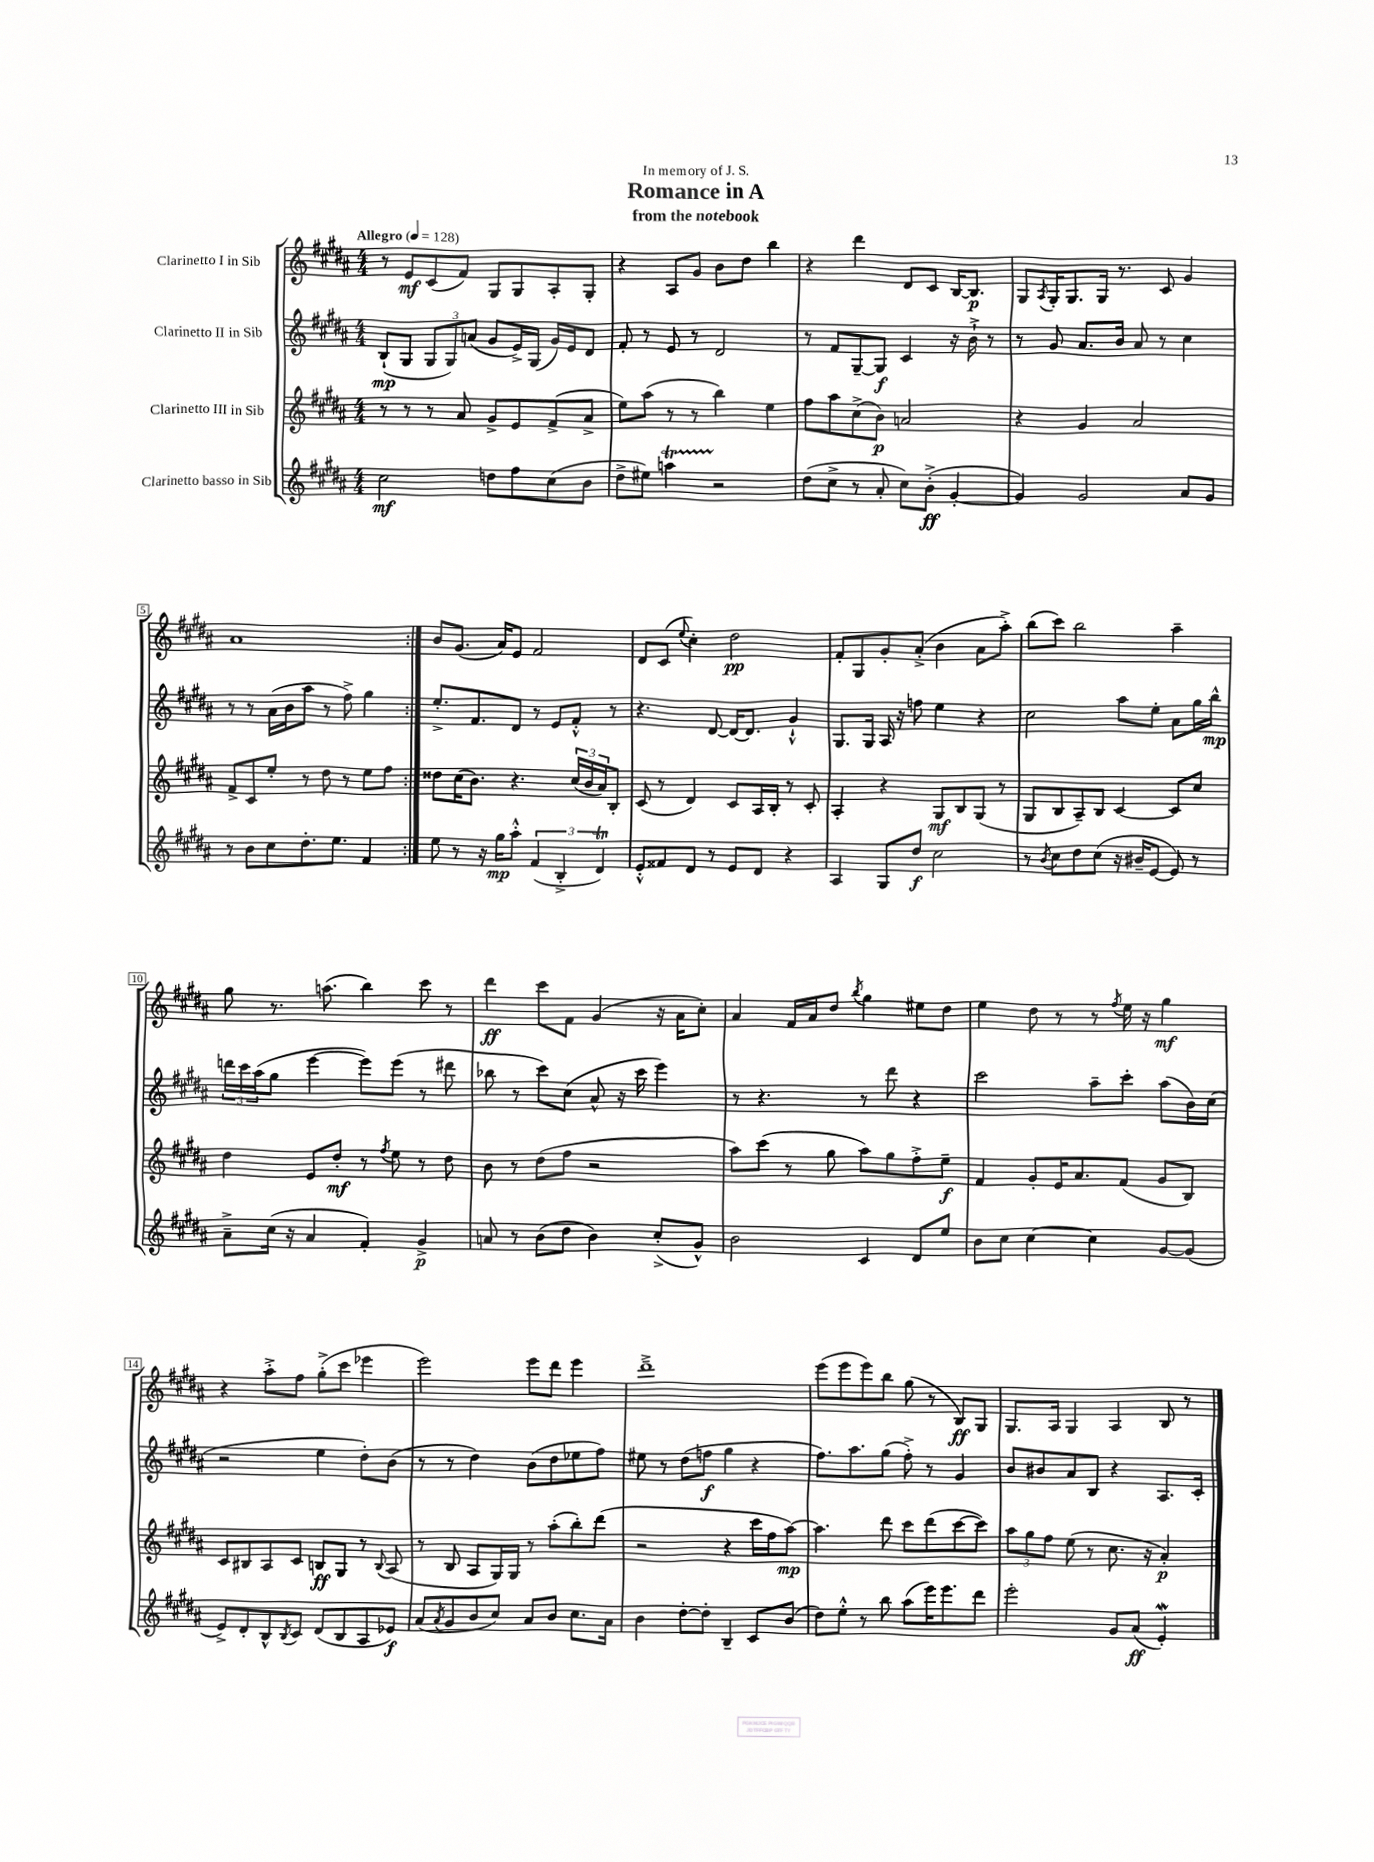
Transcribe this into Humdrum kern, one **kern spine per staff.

**kern	**dynam	**kern	**dynam	**kern	**dynam	**kern	**dynam
*part4	*part4	*part3	*part3	*part2	*part2	*part1	*part1
*staff4	*staff4	*staff3	*staff3	*staff2	*staff2	*staff1	*staff1
*I"Clarinetto basso in Sib	*	*I"Clarinetto III in Sib	*	*I"Clarinetto II in Sib	*	*I"Clarinetto I in Sib	*
*clefG2	*	*clefG2	*	*clefG2	*	*clefG2	*
*k[f#c#g#d#a#]	*	*k[f#c#g#d#a#]	*	*k[f#c#g#d#a#]	*	*k[f#c#g#d#a#]	*
*M4/4	*	*M4/4	*	*M4/4	*	*M4/4	*
*MM128	*	*MM128	*	*MM128	*	*MM128	*
=1	=1	=1	=1	=1	=1	=1	=1
!	!	!	!	!	!	!LO:TX:a:B:t=Allegro	!
2cc#\	mf	8r	.	(8B`/L	mp	8r	.
.	.	8r	.	8G#/J	.	8e/L	mf
.	.	8r	.	12G#/L	.	(8c#/	.
.	.	.	.	12G#/)	.	.	.
.	.	8a#/	.	.	.	8f#/J)	.
.	.	.	.	(12an/J	.	.	.
8ddn\L	.	8g#^/L	.	8g#/L	.	8G#/L	.
8ff#\	.	8e/	.	16e^/L)	.	8G#/	.
.	.	.	.	(16G#/JJ	.	.	.
(8cc#\	.	(8f#^/	.	16g#/LL)	.	8A#'/	.
.	.	.	.	16e/J	.	.	.
8b\J	.	8a#^/J	.	8d#/J	.	8G#'/J	.
=2	=2	=2	=2	=2	=2	=2	=2
8dd#^\L	.	8ee\L)	.	8f#'/	.	4r	.
8ee#X\J)	.	(8aa#\J	.	8r	.	.	.
4aanT\	.	8r	.	8e/	.	8A#/L	.
.	.	8r	.	8r	.	8g#/J	.
2r	.	4bb\)	.	2d#/	.	8b\L	.
.	.	.	.	.	.	8dd#\J	.
.	.	4ee\	.	.	.	4bb\	.
=3	=3	=3	=3	=3	=3	=3	=3
(8dd#\L	.	8ff#\L	.	8r	.	4r	.
8cc#^\J	.	8aa#\	.	8f#/L	.	.	.
8r	.	(8cc#^\	.	[8G#~/	.	4ddd#\	.
8a#'/	.	8b\J)	p	8G#/J]	f	.	.
8cc#\L)	.	2an/	.	4c#/	.	8d#/L	.
(8b'^\J	ff	.	.	.	.	8c#/J	.
[4g#'/	.	.	.	16r	.	[16B/KL	.
.	.	.	.	16b`^\	.	8.B/J]	p
.	.	.	.	8r	.	.	.
=4	=4	=4	=4	=4	=4	=4	=4
4g#/])	.	4r	.	8r	.	8G#/L	.
.	.	.	.	.	.	8qA#/	.
.	.	.	.	8g#/	.	16G#'/K	.
.	.	.	.	.	.	8.G#/	.
2g#/	.	4g#/	.	8.a#/L	.	.	.
.	.	.	.	.	.	16G#/Jk	.
.	.	.	.	16b/Jk	.	8.r	.
.	.	2a#/	.	8a#/	.	.	.
.	.	.	.	8r	.	8c#/	.
8a#/L	.	.	.	4cc#\	.	4g#/	.
8g#/J	.	.	.	.	.	.	.
!!LO:LB:g=z
=5	=5	=5	=5	=5	=5	=5	=5
8r	.	8f#^/L	.	8r	.	1a#	.
8b\L	.	8c#/	.	8r	.	.	.
8cc#\	.	8ee'/J	.	(16a#\LL	.	.	.
.	.	.	.	16b\J	.	.	.
8.dd#'\	.	8r	.	8aa#\J	.	.	.
.	.	8dd#\	.	8r	.	.	.
8.ee\J	.	.	.	.	.	.	.
.	.	8r	.	8ff#^\)	.	.	.
4f#/	.	8ee\L	.	4gg#\	.	.	.
.	.	8ff#\J	.	.	.	.	.
=6:|!	=6:|!	=6:|!	=6:|!	=6:|!	=6:|!	=6:|!	=6:|!
8ee\	.	8dd##X\L	.	8.ee'^/L	.	8b/L	.
8r	.	(16cc#\K	.	.	.	(8.g#/J	.
.	.	8.b\J)	.	8.f#/	.	.	.
16r	.	.	.	.	.	.	.
16gg#\KL	mp	.	.	.	.	16a#/KL)	.
8aa#'^^\J	.	4.r	.	8d#/J	.	8e/J	.
(6f#/	.	.	.	8r	.	2f#/	.
.	.	.	.	8e/L	.	.	.
6B'^/	.	.	.	.	.	.	.
.	.	(24cc#/LL	.	8f#'^^/J	.	.	.
.	.	24b/	.	.	.	.	.
6d#t/)	.	24a#/J)	.	.	.	.	.
.	.	8B'/J	.	8r	.	.	.
=7	=7	=7	=7	=7	=7	=7	=7
8e'^^/L	.	(8c#/	.	4.r	.	8d#/L	.
8f##X/	.	8r	.	.	.	(8c#/J	.
.	.	.	.	.	.	8qqee/	.
8d#/J	.	4d#/)	.	.	.	4cc#'\)	.
8r	.	.	.	[8d#/	.	.	.
8e/L	.	8c#/L	.	16d#/KL_	.	2dd#\	pp
.	.	.	.	8.d#/J]	.	.	.
8d#/J	.	16A#/L	.	.	.	.	.
.	.	16B'/JJ	.	.	.	.	.
4r	.	8r	.	4g#`^^/	.	.	.
.	.	8c#'/	.	.	.	.	.
=8	=8	=8	=8	=8	=8	=8	=8
4A#/	.	4A#'/	.	8.G#/L	.	8f#'/L	.
.	.	.	.	.	.	8G#/	.
.	.	.	.	16G#/Jk	.	.	.
8G#/L	.	4r	.	16A#/	.	8g#'/	.
.	.	.	.	16r	.	.	.
8dd#/J	f	.	.	8ffn\	.	(8a#'^/J	.
2cc#\	.	8G#/L	mf	4ee\	.	4b\	.
.	.	8B/	.	.	.	.	.
.	.	(8G#/J	.	4r	.	8a#\L	.
.	.	8r	.	.	.	8aa#'^\J)	.
=9	=9	=9	=9	=9	=9	=9	=9
8r	.	8G#/L	.	2cc#\	.	(8bb\L	.
8qb/	.	.	.	.	.	.	.
8cc#\L	.	8B/	.	.	.	8ccc#\J)	.
8dd#\	.	8A#~/)	.	.	.	2bb\	.
(8cc#\J	.	8B/J	.	.	.	.	.
16r	.	[4c#/	.	8aa#\L	.	.	.
16b#X~/KL	.	.	.	.	.	.	.
[8e/J	.	.	.	8ee'\J	.	.	.
8e/])	.	8c#/L]	.	8a#\L	.	4aa#~\	.
8r	.	8cc#/J	.	16gg#\L	.	.	.
.	.	.	.	16bb^^\JJ	mp	.	.
!!LO:LB:g=z
=10	=10	=10	=10	=10	=10	=10	=10
8a#~^\L	.	4dd#\	.	24dddn\LL	.	8gg#\	.
.	.	.	.	24ccc#\	.	.	.
.	.	.	.	(24aa#\J	.	.	.
(16cc#\Jk	.	.	.	8gg#\J	.	8.r	.
16r	.	.	.	.	.	.	.
4a#/	.	8e/L	.	[4eee\	.	.	.
.	.	.	.	.	.	(8.aan\	.
.	.	8dd#'/J	mf	.	.	.	.
4f#'/)	.	8r	.	8eee\L])	.	4bb\)	.
.	.	8qff#/	.	.	.	.	.
.	.	8ee\	.	(8eee\J	.	.	.
4g#^/	p	8r	.	8r	.	8ccc#\	.
.	.	8dd#\	.	8ddd#X\	.	8r	.
=11	=11	=11	=11	=11	=11	=11	=11
8an/	.	8b\	.	8bb-X\	.	4ddd#\	ff
8r	.	8r	.	8r	.	.	.
(8b\L	.	(8dd#\L	.	8ccc#\L)	.	8ccc#\L	.
8dd#\J	.	8ff#\J	.	(8cc#\J	.	8f#\J	.
4b\)	.	2r	.	8a#^^/	.	(4g#/	.
.	.	.	.	16r	.	.	.
.	.	.	.	16ccc#\	.	.	.
(8cc#'^/L	.	.	.	4eee\)	.	16r	.
.	.	.	.	.	.	16a#\KL	.
8g#^^/J)	.	.	.	.	.	8cc#'\J)	.
=12	=12	=12	=12	=12	=12	=12	=12
2b\	.	8aa#\L)	.	8r	.	4a#/	.
.	.	(8ccc#\J	.	4.r	.	.	.
.	.	8r	.	.	.	16f#/LL	.
.	.	.	.	.	.	16a#/J	.
.	.	8gg#\	.	.	.	8dd#/J	.
.	.	.	.	.	.	8qbb/	.
4c#/	.	8aa#\L)	.	8r	.	4gg#\	.
.	.	8gg#\	.	8ddd#\	.	.	.
8d#/L	.	8ff#'^\	.	4r	.	8ee#X\L	.
8ee/J	.	8ee~\J	f	.	.	8dd#\J	.
=13	=13	=13	=13	=13	=13	=13	=13
8b\L	.	4f#/	.	2ccc#\	.	4ee\	.
8cc#\J	.	.	.	.	.	.	.
[4cc#\	.	8g#'/L	.	.	.	8dd#\	.
.	.	16e/K	.	.	.	8r	.
.	.	8.a#/	.	.	.	.	.
4cc#\]	.	.	.	8aa#~\L	.	8r	.
.	.	.	.	.	.	8qff#/	.
.	.	(8f#/J	.	8ccc#'\J	.	16ee\	.
.	.	.	.	.	.	16r	.
[8g#/L	.	8g#/L	.	(8aa#\L	.	4gg#\	mf
(8g#/J]	.	8B/J)	.	16b\L)	.	.	.
.	.	.	.	(16cc#\JJ	.	.	.
!!LO:LB:g=z
=14	=14	=14	=14	=14	=14	=14	=14
8e^/L)	.	8c#/L	.	2r	.	4r	.
8d#'/	.	8B#X/	.	.	.	.	.
8B^^/	.	8A#/	.	.	.	8aa#'^\L	.
8qB/	.	.	.	.	.	.	.
8c#/J	.	8c#/J	.	.	.	8ff#\J	.
(8d#/L	.	8Bn/L	ff	4ee\	.	(8gg#'^\L	.
8B/	.	8G#/J	.	.	.	8ccc#\J	.
8A#/	.	8r	.	8dd#'\L)	.	4eee-X\	.
.	.	8qqB/	.	.	.	.	.
8e-X/J)	f	(8A#/	.	(8b\J	.	.	.
=15	=15	=15	=15	=15	=15	=15	=15
(8a#/L	.	8r	.	8r	.	2eee\)	.
8qa#/	.	.	.	.	.	.	.
8g#/	.	8B/	.	8r	.	.	.
8b/	.	8A#/L	.	4dd#\)	.	.	.
8cc#/J)	.	16G#/L)	.	.	.	.	.
.	.	16G#/JJ	.	.	.	.	.
8a#/L	.	8r	.	(8b\L	.	8eee\L	.
8b/J	.	(8aa#'\L	.	8dd#\	.	8ddd#\J	.
8.cc#\L	.	8bb'\)	.	8ee-X\	.	4eee\	.
.	.	(8ddd#\J	.	8ff#\J)	.	.	.
16a#\Jk	.	.	.	.	.	.	.
=16	=16	=16	=16	=16	=16	=16	=16
4b\	.	2r	.	8ee#X\	.	1ddd#~^	.
.	.	.	.	8r	.	.	.
[8dd#'\L	.	.	.	(8dd#\L	.	.	.
8dd#'\J]	.	.	.	8ffn\J	f	.	.
4B~/	.	4r	.	4gg#\	.	.	.
8c#/L	.	16ccc#\LL	.	4r	.	.	.
.	.	16ff#\J	.	.	.	.	.
(8b/J	.	[8aa#\J)	mp	.	.	.	.
=17	=17	=17	=17	=17	=17	=17	=17
8dd#\L)	.	4.aa#\]	.	8.ff#\L)	.	(8eee\L	.
8ee'^^\J	.	.	.	.	.	8eee\	.
.	.	.	.	8.aa#\	.	.	.
8r	.	.	.	.	.	8eee\)	.
8bb\	.	8ddd#\	.	(8gg#\J	.	8bb\J	.
(8aa#\L	.	8ccc#\L	.	8ff#'^\)	.	(8gg#\	.
16eee\K)	.	(8ddd#\	.	8r	.	8r	.
8.eee\	.	.	.	.	.	.	.
.	.	[8ccc#\	.	4g#/	.	8B/L)	ff
8ddd#\J	.	8ccc#\J])	.	.	.	8G#/J	.
=18	=18	=18	=18	=18	=18	=18	=18
2eee'\	.	12aa#\L	.	8b/L	.	8.G#/L	.
.	.	12gg#\	.	.	.	.	.
.	.	.	.	8b#X/	.	.	.
.	.	12ff#\J	.	.	.	.	.
.	.	.	.	.	.	16A#/Jk	.
.	.	(8ee\	.	8a#/	.	4G#/	.
.	.	8r	.	8B/J	.	.	.
8g#/L	.	8.cc#\	.	4r	.	4A#/	.
(8a#/J	ff	.	.	.	.	.	.
.	.	16r	.	.	.	.	.
4ew'/)	.	4a#'/)	p	8.A#/L	.	8B/	.
.	.	.	.	.	.	8r	.
.	.	.	.	16c#'/Jk	.	.	.
==	==	==	==	==	==	==	==
*-	*-	*-	*-	*-	*-	*-	*-
